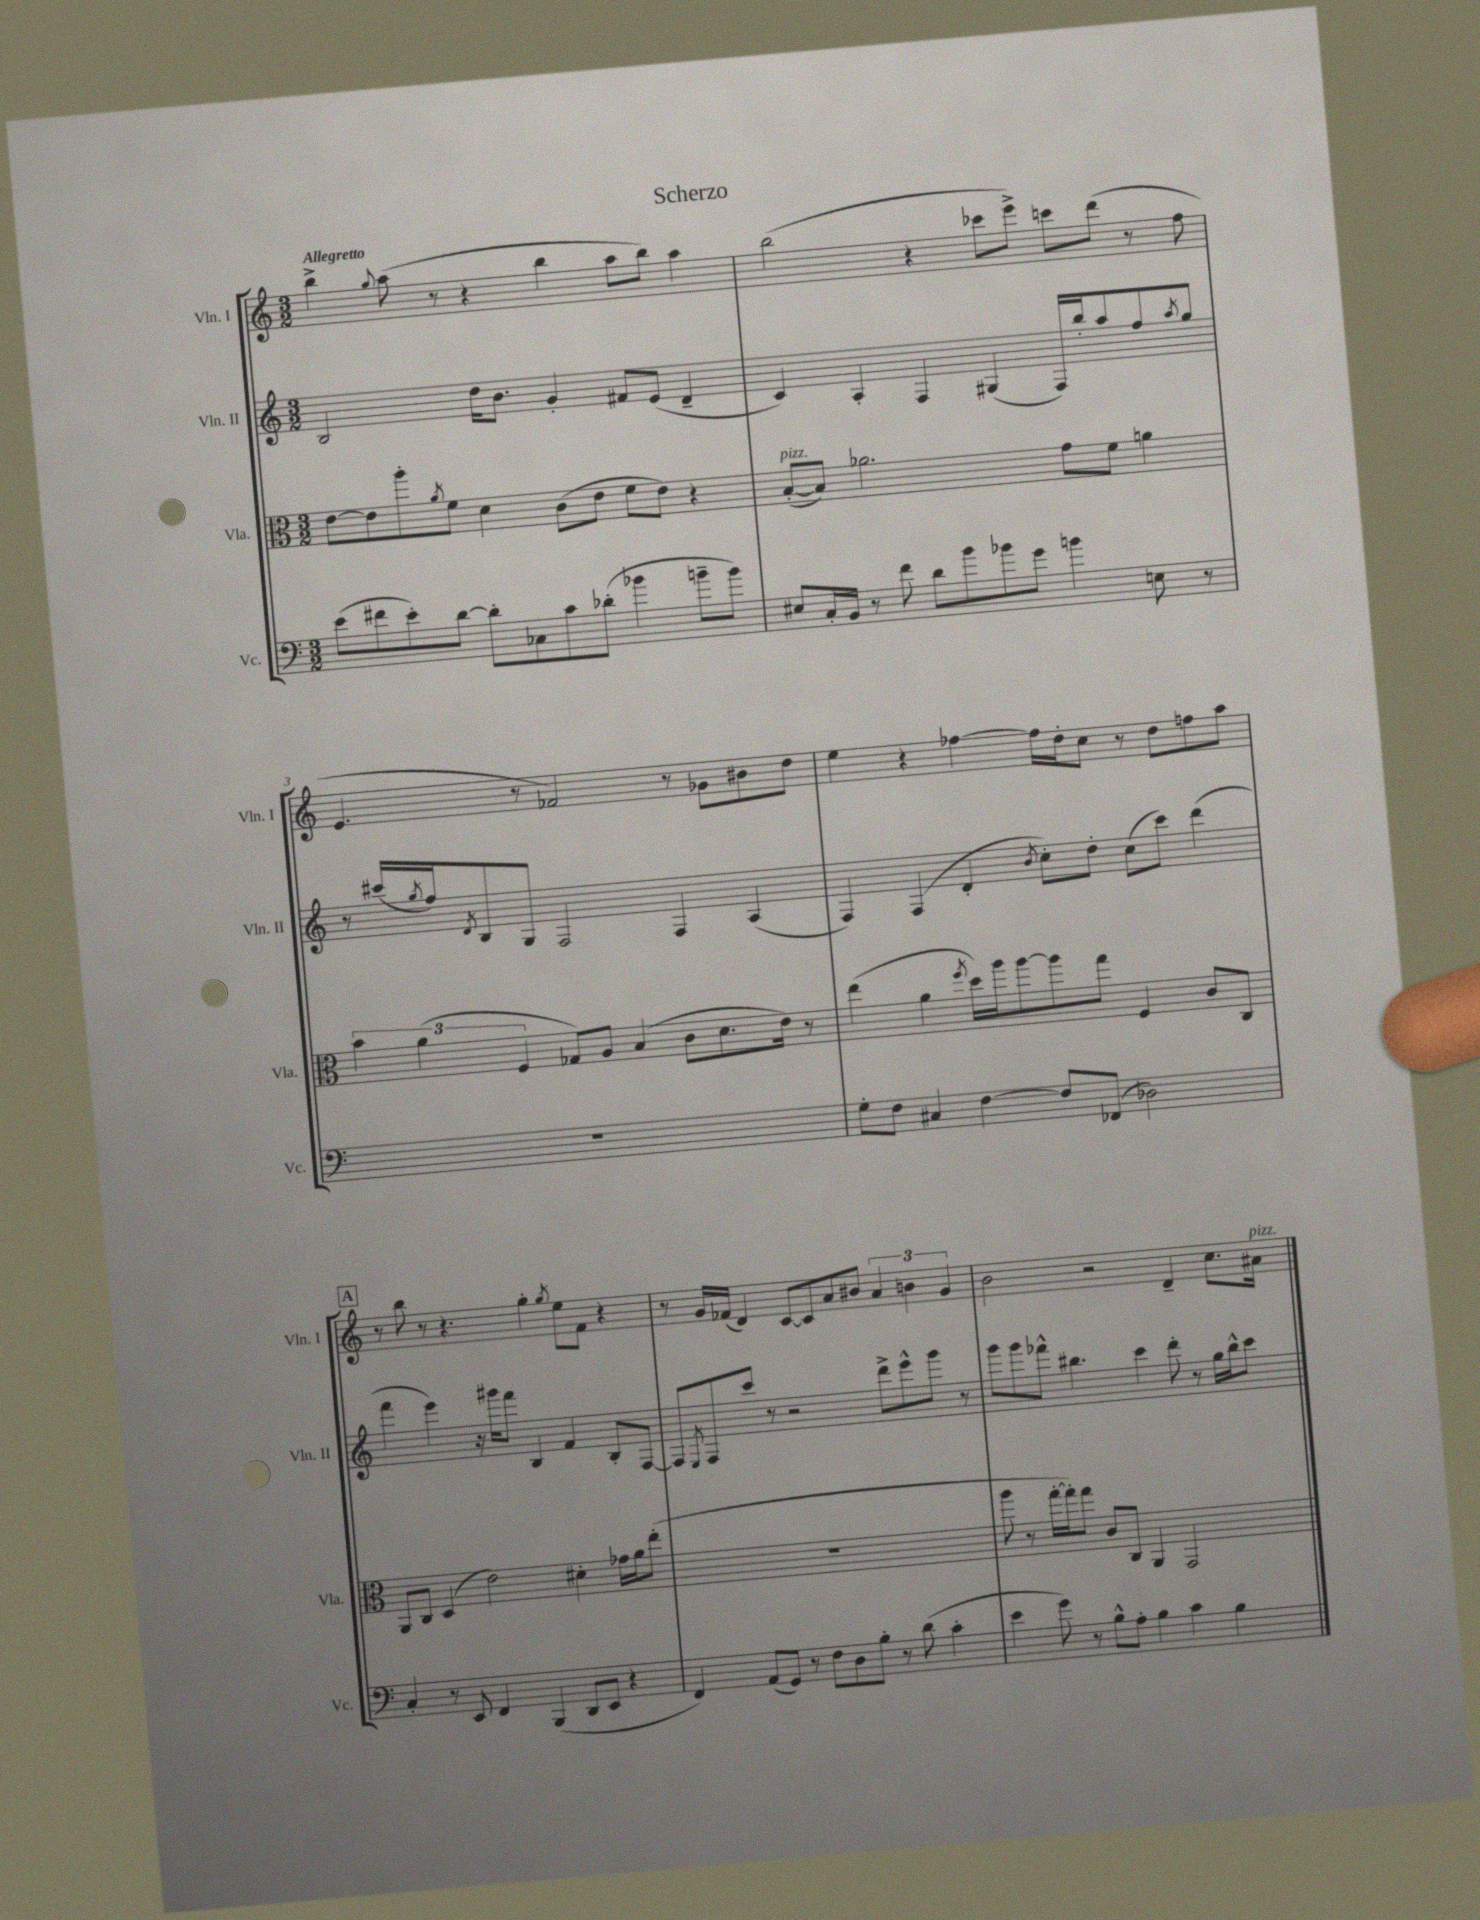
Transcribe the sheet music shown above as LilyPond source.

\header { title = "Scherzo" }
<<
\new StaffGroup <<
\new Staff = "s0" \with { instrumentName = "Vln. I" shortInstrumentName = "Vln. I" } {
    \clef treble \key c \major \numericTimeSignature \time 3/2 \tempo "Allegretto"
    b''4-> \appoggiatura { g''8 } a''8( r8 r4 b''4 a''8 b''8) a''4 |
    b''2( r4 ces'''8 e'''8->) c'''8 d'''8( r8 f''8 |
    e'4. r8 fes'2) r8 ges'8 bis'8 d''8 |
    e''4 r4 fes''4~ fes''16 d''16-. c''8 r8 d''8 f''8 a''8 |
    \mark \markup { \box "A" } r8 b''8 r8 r4. g''4-. \acciaccatura { g''8 } e''8 f'8 r4 |
    r8 g'16 fes'16( d'4) c'8~ c'8 a'8 bis'8 \tuplet 3/2 { a'4 b'4 g'4 } |
    b'2 r2 d'4-- c''8. ais'16^\markup { \italic "pizz." } \bar "|." |
}
\new Staff = "s1" \with { instrumentName = "Vln. II" shortInstrumentName = "Vln. II" } {
    \clef treble \key c \major \numericTimeSignature \time 3/2
    b2 d''16 b'8. g'4-. fis'8 e'8( d'4-- |
    c'4) a4-. f4 gis4( f16) b''16-. a''8 f''8 \acciaccatura { a''8 } g''8 |
    r8 cis'''16( \acciaccatura { g''8 } f''16) \acciaccatura { d'8 } b8 g8 f2 f4 a4( |
    f4) f4( d'4-. \acciaccatura { b'8 } c''8-.) d''8-. c''8( c'''8) d'''4( |
    \mark \markup { \box "A" } f'''4 e'''4) r16 gis'''16 f'''8 b4 f'4 b8-. f8~ |
    f8 \acciaccatura { e8 } f8 c'''8 r8 r2 d'''8-> e'''8-^ g'''8 r8 |
    g'''8 g'''8 fes'''8-^ bis''4. c'''4 d'''8-. r8 g''16 bis''16-^ c'''8 \bar "|." |
}
\new Staff = "s2" \with { instrumentName = "Vla." shortInstrumentName = "Vla." } {
    \clef alto \key c \major \numericTimeSignature \time 3/2
    e'8~ e'8 a''8-. \acciaccatura { a'8 } f'8 d'4 c'8( e'8 f'8 e'8) r4 |
    b8~-.^\markup { \italic "pizz." }( b8) aes'2. g'8 f'8 a'4 |
    \tuplet 3/2 { b'4 a'4( f4 } ges8) a8 b4( c'8 d'8. e'16) r8 |
    e''4( a'4 \acciaccatura { f''8 } d''16) a''16 a''8~ a''8 g''8 f4 c'8 c8 |
    \mark \markup { \box "A" } a,8 c8 d4( e'2) dis'4-. ges'16 a'16 e''8-.( |
    R1. |
    a''8 r8 g''16~-. g''16-.) g''8 c'8 c8 a,4 g,2 \bar "|." |
}
\new Staff = "s3" \with { instrumentName = "Vc." shortInstrumentName = "Vc." } {
    \clef bass \key c \major \numericTimeSignature \time 3/2
    e'8( fis'8 e'8-.) d'8~ d'8-. ces8 c'8 des'8-.( bes'4 b'8-- b'8) |
    eis8 c16-. b,16 r8 f'8 d'8 b'8 bes'8 g'8 b'4 e8 r8 |
    R1. |
    g8-. f8 cis4 f4~ f8 fes,8( des2) |
    \mark \markup { \box "A" } c4-. r8 e,8 f,4 b,,4( d,8 e,8 r4 |
    f,4) a,8( g,8) r8 f8 d8 b8-. r8 d'8( c'4-. |
    e'4 g'8) r8 b8-^ a8-. b4 c'4 b4 \bar "|." |
}
>>
>>
